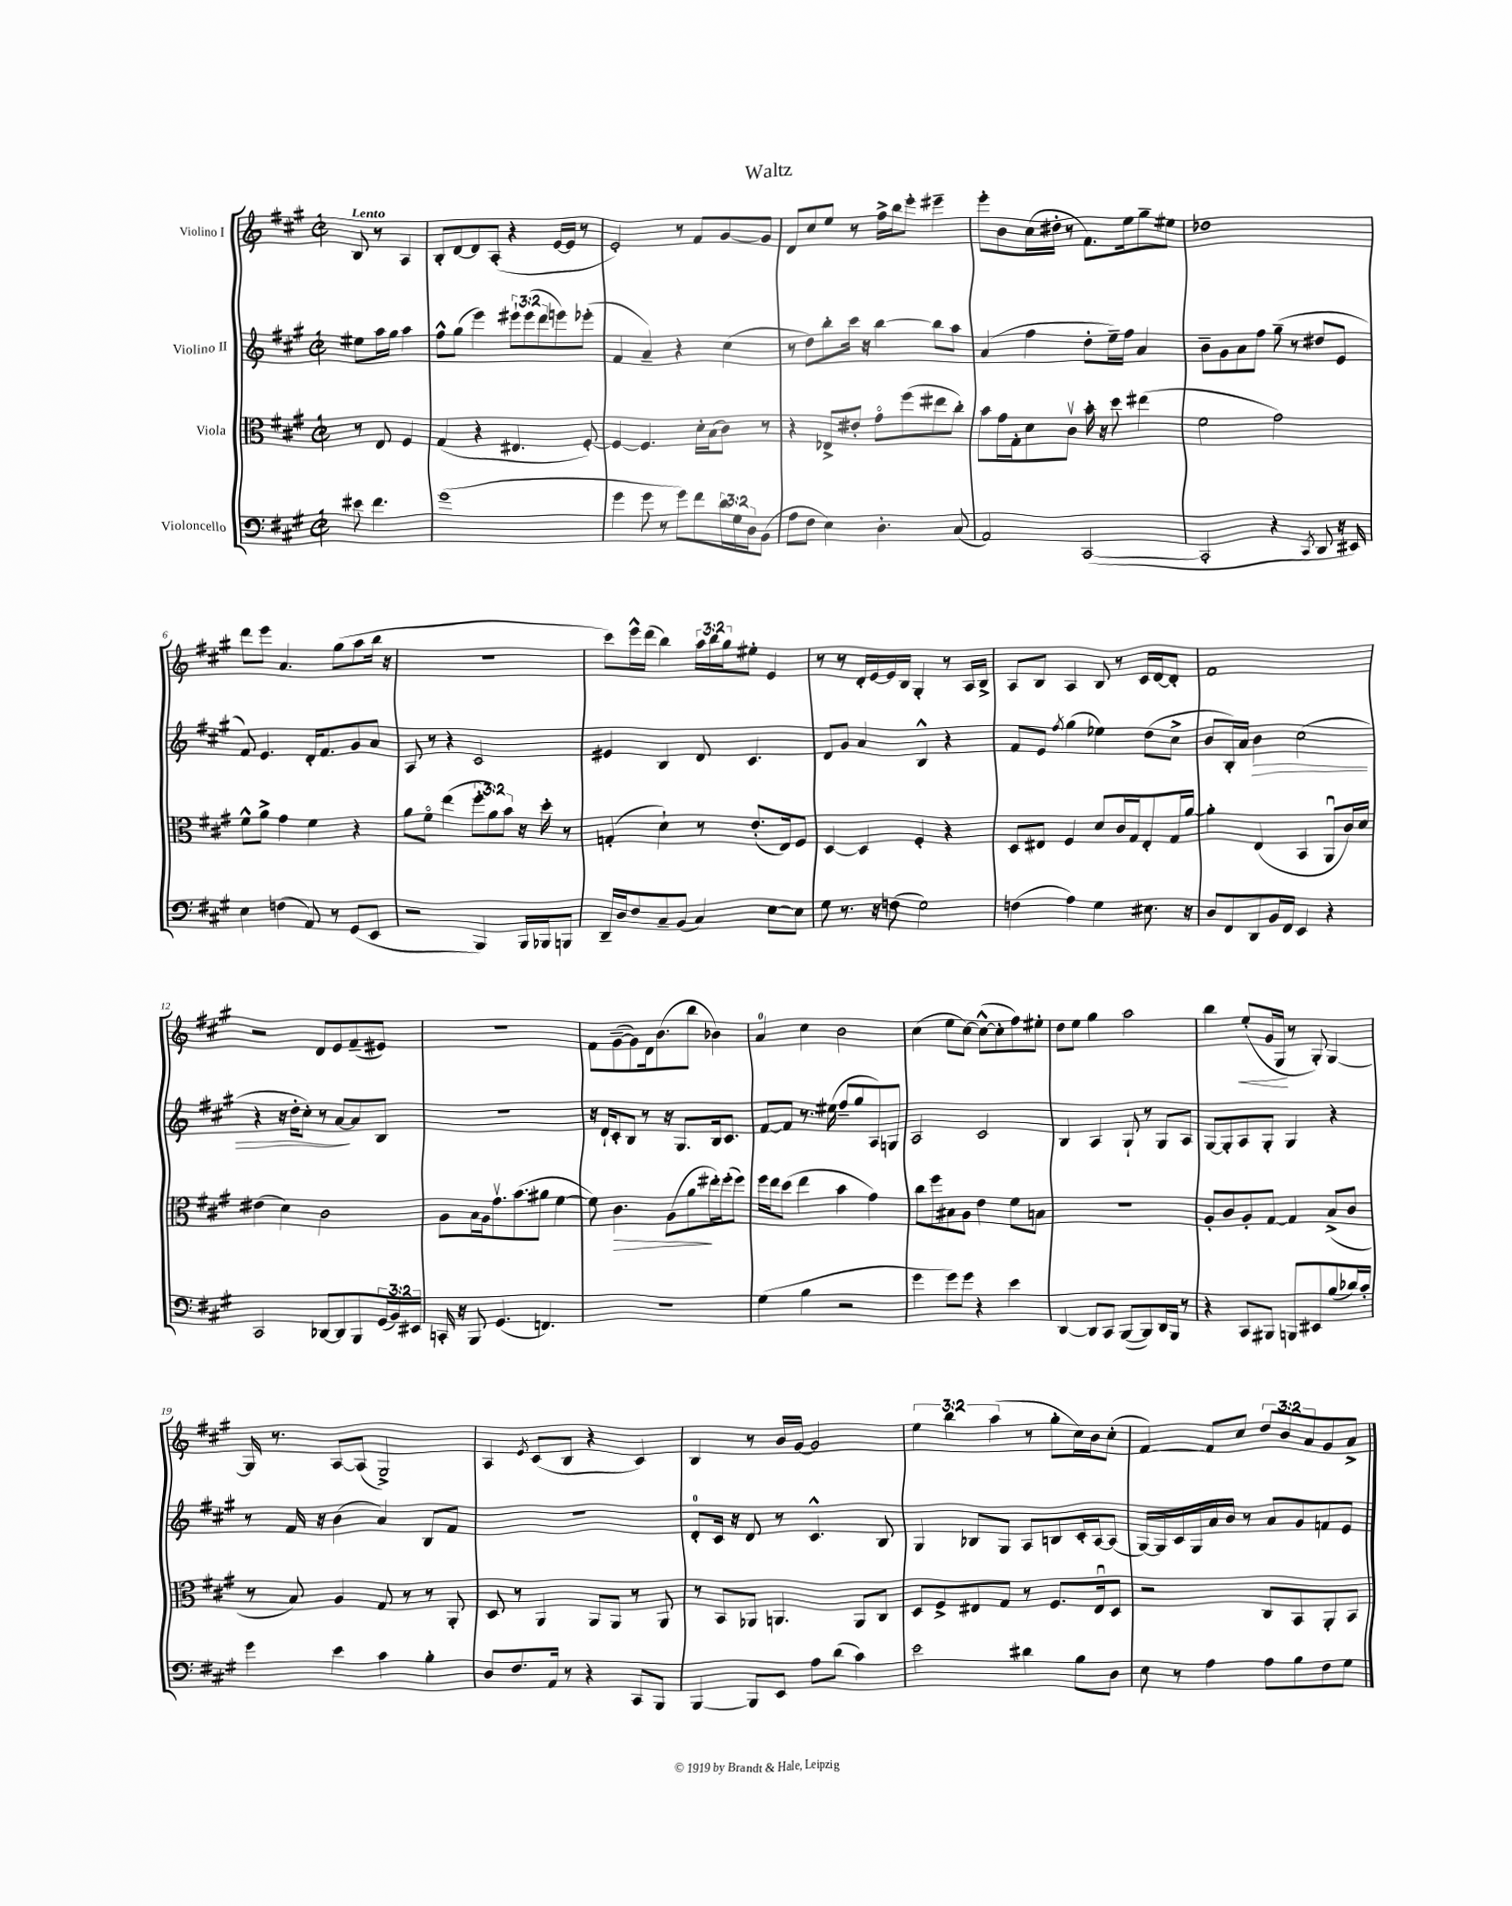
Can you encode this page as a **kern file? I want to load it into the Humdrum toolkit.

**kern	**kern	**kern	**kern
*staff4	*staff3	*staff2	*staff1
*clefF4	*clefC3	*clefG2	*clefG2
*k[f#c#g#]	*k[f#c#g#]	*k[f#c#g#]	*k[f#c#g#]
*M2/2	*M2/2	*M2/2	*M2/2
*met(c|)	*met(c|)	*met(c|)	*met(c|)
8e#	8r	8ee#	8B
4.f#	8E	16aa	8r
.	.	16gg#	.
.	4F#	4aa	4A
=	=	=	=
(1g#	(4G#	8ff#^^	8B'
.	.	(8gg#	[8d
.	4r	4eee)	8d]
.	.	.	(8A'
.	4.E#	12eee#`	4r
.	.	(12eee#	.
.	.	12ddd	.
.	.	8eee)	[16e
.	.	.	16e]
.	[8F#')	(8eee-'	8r
=	=	=	=
4g#	4F#_	4f#	2e')
8g#	4.F#]	4a~)	.
8r	.	.	.
8g#)	.	4r	8r
8f#	16d'	.	8f#
.	(16B	.	.
24d	8c#)	(4cc#	[8g#
24G#	.	.	.
24D	.	.	.
(8BB	8r	.	8g#]
=	=	=	=
8A	4r	8r	8d
8F#	.	8dd)	8cc#
4E)	8E-^	8bb'	8ee
.	8e#'	16ccc#	8r
.	.	16r	.
4.D'	8g#o	[4bb	16ff#^
.	.	.	16bb
.	(8ff#	.	8eee'
.	8ee#	8bb]	4eee#~
(8C#	8cc#')	8aa	.
=	=	=	=
2AA)	8b	(4a	8eee'
.	16g#	.	8b
.	16G#'	.	.
.	8d	4ff#	(16cc#
.	.	.	16dd#'
.	8c#v	.	8r
([2CC#	16b'	8dd'	8.f#)
.	16r	.	.
.	8dd	16ee~)	.
.	.	16ff#	16ee
.	(4ee#	4a	8gg#~
.	.	.	8ee#
=	=	=	=
2CC#']	2f#	8b~	1dd-
.	.	8g#	.
.	.	8a	.
.	.	8ff#	.
4r	2g#)	(8gg#~	.
.	.	8r	.
8qCC#	.	.	.
8DD	.	8dd#	.
16r	.	8e	.
16EE#)	.	.	.
=	=	=	=
4E	8f#^^	8f#)	8ddd
.	8a^	4.e	8eee
(4F	4g#	.	4.a
8AA)	4f#	16d'	.
.	.	8.f#	.
8r	.	.	(8gg#
(8GG#	4r	8g#	8aa
8EE	.	8a	16bb
.	.	.	16r
=	=	=	=
2r	8a	8A	1r
.	8f#o	8r	.
.	(4ee	4r	.
4BBB)	12ff#'	2c#	.
.	12a)	.	.
.	12b	.	.
16BBB	16r	.	.
16BBB-	16dd'	.	.
8BBB	8r	.	.
=	=	=	=
16DD~	(4G'	4e#	8ccc#)
16D	.	.	.
8F#	.	.	16eee^^
.	.	.	(16ddd
8C#~	4d`)	4B	4bb)
(8BB	.	.	.
4C#)	8r	8d	24aa
.	.	.	24bb
.	.	.	24gg#
.	(8.e'	4.c#	8ee#'
[8E	.	.	4e
.	16E)	.	.
8E]	8F#	.	.
=	=	=	=
8G#	[4D	8d	8r
8.r	.	8g#	8r
.	4D]	4a	16d'
16r	.	.	[16e
(8F	.	.	16e]
.	.	.	16B
2G#)	4F#'	4B^^	4G#'
.	4r	4r	8r
.	.	.	16A
.	.	.	16B^
=	=	=	=
(4F	8D	8f#	8A
.	8E#	8e	8B
.	.	8qff#	.
4A)	4F#	(4gg#	4A
4G#	8d	4ee-)	8B
.	16c#	.	8r
.	16G#	.	.
8.E#	8E#'	(8dd	16c#
.	.	.	[16d
.	16G#	8cc#^	8d']
16r	[16a	.	.
=	=	=	=
8D	4a']	8b	1f#
8FF#	.	16B')	.
.	.	16a	.
8DD	(4E	4b	.
16BB	.	.	.
16FF#	.	.	.
4EE	4BB	(2cc#	.
4r	8AAu	.	.
.	16c#)	.	.
.	16d	.	.
=	=	=	=
2CC#	(4e#	4r	2r
.	4d)	16r	.
.	.	16dd'	.
.	.	8cc#')	.
[8DD-	2c#	8r	8d
8DD-]	.	[8a	8e
8BBB	.	8a]	(8f#~
(24GG#	.	8B	8e#)
24BB)	.	.	.
24EE#	.	.	.
=	=	=	=
16CC'	8A	1r	1r
16r	.	.	.
8BBB	16B	.	.
.	16A	.	.
(4.GG#	8.g#v	.	.
.	(8.b	.	.
4.FF)	8a#	.	.
.	[4f#	.	.
=	=	=	=
1r	8f#])	16r	8f#
.	.	16d`	.
.	4.c#	8c#'	([8g#~
.	.	8B	8g#])
.	.	8r	16d
.	.	.	(8.b
.	(8A	16r	.
.	.	8.G#	.
.	8a	.	8bb
.	16ee#')	16B	4b-)
.	(16ff#'	8.c#	.
.	8ff#)	.	.
=	=	=	=
(4G#	16ff#	[8f#	4a
.	16ee	.	.
.	(8dd	8f#]	.
4B	4ee	8.r	4cc#
.	.	(16ee#	.
2r	4b	8ff#~	2b
.	.	8gg#	.
.	4g#)	8A)	.
.	.	8G	.
=	=	=	=
4g#	8cc#	2A	(4cc#
.	8ff#	.	.
8g#)	8B#	.	8ee
8g#	8A	.	[8cc#)
4r	4e	2c#	(8cc#^^_
.	.	.	8cc#']
4e	8f#	.	8ff#)
.	8B	.	8ee#'
=	=	=	=
[4DD	1r	4B	8dd
.	.	.	8ee
8DD]	.	4A	4gg#
8CC#	.	.	.
([8BBB	.	8G#`	2aa
8BBB])	.	8r	.
16DD	.	8G#	.
16BBB	.	.	.
8r	.	8A	.
=	=	=	=
4r	8A'	[8G#	4bb
.	8c#	8G#']	.
8CC#	8A'	8A	(8ee'
8BBB#	[8G#	8G#'	16g#
.	.	.	16G#
8BBB	4G#]	4G#	8r
8EE#	.	.	8G#')
(8B	(8B^	4r	[4G#
16d-)	8c#	.	.
16c#'	.	.	.
=	=	=	=
4g#	8r	8r	16G#]
.	.	.	8.r
.	8B)	16f#	.
.	.	16r	.
4e	4A	(4b	[8A
.	.	.	(8A]
4c#	8G#	4a)	2G#^)
.	8r	.	.
4B'	8r	8B	.
.	8AA'	8f#	.
=	=	=	=
8D	8D	1r	4A
8.F#	8r	.	.
.	.	.	8qe
.	4AA	.	(8c#
16AA	.	.	.
8r	.	.	8B
4r	8AA	.	4r
.	8AA	.	.
8CC#	8r	.	4c#)
8BBB	8AA	.	.
=	=	=	=
[4BBB	8r	8d'	4B
.	8BB	16c#	.
.	.	16r	.
8BBB]	8AA-	8d	8r
8EE	4.AA	8r	16b
.	.	.	[16g#
8A	.	4.c#^^	2g#]
(8d	.	.	.
4c#)	8AA	.	.
.	8C#	8B	.
=	=	=	=
2e	8D	4G#	6ee
.	8F#^	.	.
.	.	.	6bb
.	8E#	8B-	.
.	.	.	(6aa
.	8G#	8G#	.
4d#	8r	8A	8r
.	8.F#	8B	8gg#'
8B	.	16c#'	16cc#)
.	16E#u	[16A	16b
8D	8D	(8A]	(8cc#'
=	=	=	=
8E	2r	[16G#)	[4f#)
.	.	16G#]	.
8r	.	16c#	.
.	.	16G#	.
4A	.	16a	8f#]
.	.	16b	.
.	.	8r	8cc#
8A	8C#	8a	12dd
.	.	.	12b
8B	8BB	8g#	.
.	.	.	12a
8F#	8AA'	8f	8g#
8G#	8BB	8e	8a^
==	==	==	==
*-	*-	*-	*-
